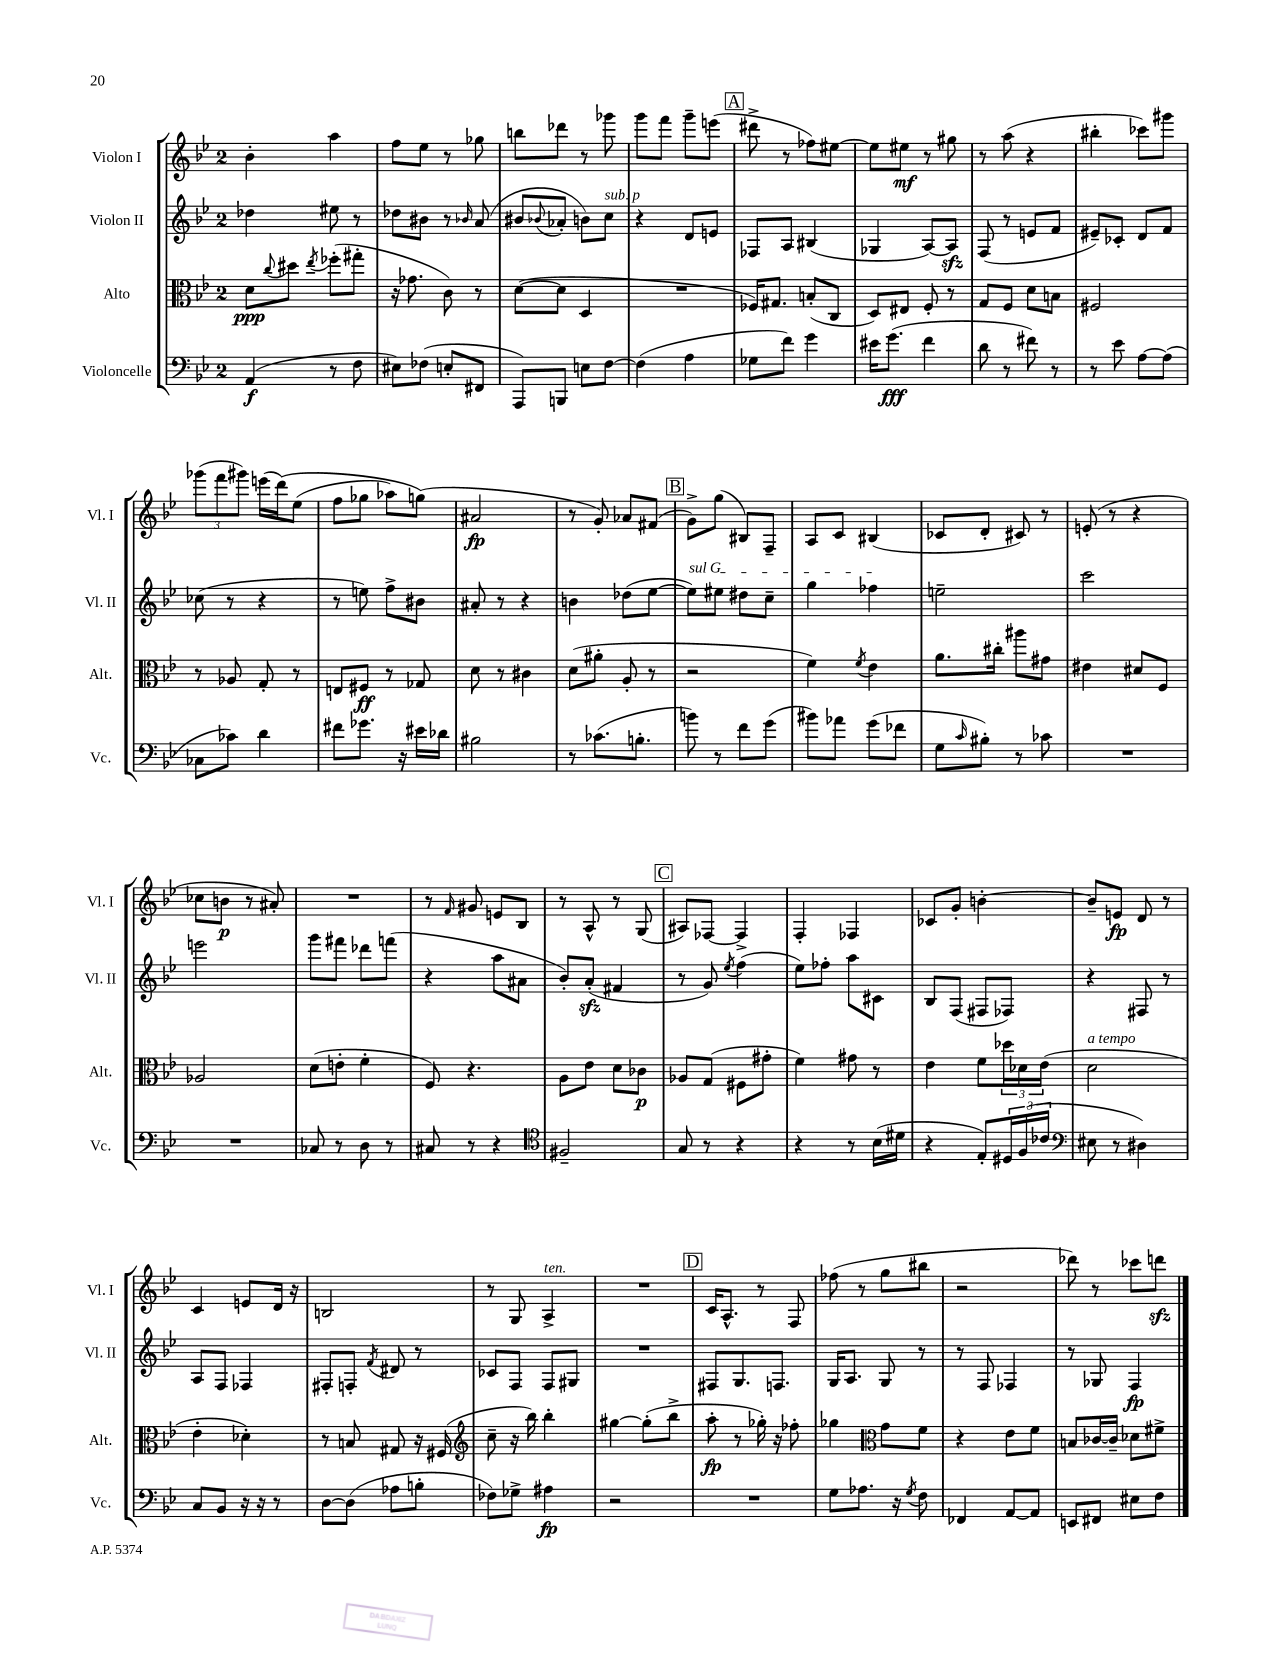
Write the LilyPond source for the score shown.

<<
\new StaffGroup <<
\new Staff = "s0" \with { instrumentName = "Violon I" shortInstrumentName = "Vl. I" } {
    \clef treble \key bes \major \once \override Staff.TimeSignature.style = #'single-digit \time 2/4
    bes'4-. a''4 |
    f''8 ees''8 r8 ges''8 |
    b''8 des'''8 r8 ges'''8 |
    g'''8 f'''8 g'''8-- e'''8( |
    \mark \markup { \box "A" } dis'''8-> r8 fes''8) eis''8~ |
    eis''8 eis''8\mf r8 gis''8 |
    r8 a''8( r4 |
    bis''4-. ces'''8) gis'''8 |
    \tuplet 3/2 { ges'''8( f'''8 gis'''8) } e'''16( d'''16)\( ees''8( |
    f''8 ges''8 aes''8) g''8(\) |
    ais'2\fp |
    r8 g'8-.) aes'8 fis'8( |
    \mark \markup { \box "B" } g'8->) g''8( bis8) f8-- |
    a8 c'8 bis4( |
    ces'8 d'8-. cis'8) r8 |
    e'8-.( r8 r4 |
    ces''8 b'8\p r8 ais'8-.) |
    R2 |
    r8 \grace { f'16 } gis'8 e'8 bes8 |
    r8 a8-^ r8 g8( |
    \mark \markup { \box "C" } ais8) fes8~ fes4-> |
    f4-. fes4 |
    ces'8 g'8-. b'4~-. |
    b'8-- e'8\fp d'8 r8 |
    c'4 e'8 d'16 r16 |
    b2 |
    r8 g8 a4->^\markup { \italic "ten." } |
    R2 |
    \mark \markup { \box "D" } c'16 a8.-^ r8 f8 |
    fes''8( r8 g''8 bis''8 |
    r2 |
    des'''8) r8 ces'''8 d'''8\sfz \bar "|." |
}
\new Staff = "s1" \with { instrumentName = "Violon II" shortInstrumentName = "Vl. II" } {
    \clef treble \key bes \major \once \override Staff.TimeSignature.style = #'single-digit \time 2/4
    des''4 eis''8 r8 |
    des''8 bis'8 r8 \grace { bes'16 } a'8( |
    bis'8 \appoggiatura { bes'8 } aes'8-. b'8) c''8^\markup { \italic "sub. p" } |
    r4 d'8 e'8 |
    \mark \markup { \box "A" } fes8 a8 bis4( |
    ges4 a8~) a8\sfz |
    f8( r8 e'8 f'8 |
    eis'8--) ces'8-. d'8 f'8 |
    ces''8( r8 r4 |
    r8 e''8) f''8-> bis'8 |
    ais'8-. r8 r4 |
    b'4 des''8( ees''8~ |
    \mark \markup { \box "B" } \once \override TextSpanner.bound-details.left.text = \markup { \italic "sul G" } ees''8\startTextSpan) eis''8 dis''8 c''8-- |
    g''4 fes''4\stopTextSpan |
    e''2-- |
    c'''2 |
    e'''2 |
    g'''8 fis'''8 des'''8 f'''8( |
    r4 a''8 ais'8 |
    bes'8-.) a'8-.\sfz( fis'4 |
    \mark \markup { \box "C" } r8 g'8) \acciaccatura { ees''8 } f''4( |
    ees''8) fes''8-. a''8 cis'8 |
    bes8 f8( fis8 fes8) |
    r4 fis8 r8 |
    a8 f8 fes4 |
    fis8-. f8-. \acciaccatura { f'8 } dis'8 r8 |
    ces'8 f8 f8 gis8 |
    R2 |
    \mark \markup { \box "D" } fis8 g8. f8. |
    g16 a8. g8 r8 |
    r8 f8 fes4 |
    r8 ges8 f4\fp \bar "|." |
}
\new Staff = "s2" \with { instrumentName = "Alto" shortInstrumentName = "Alt." } {
    \clef alto \key bes \major \once \override Staff.TimeSignature.style = #'single-digit \time 2/4
    d'8\ppp \appoggiatura { c''8 } dis''8 \acciaccatura { ees''8 } fes''8-.( gis''8-. |
    r16 ges'8. c'8) r8 |
    d'8~( d'8 d4 |
    R2 |
    \mark \markup { \box "A" } fes16) gis8. b8-.( c8 |
    d8) eis8 f8-. r8 |
    g8 f8 d'8 b8 |
    fis2 |
    r8 aes8 g8-. r8 |
    e8 fis8\ff r8 ges8 |
    d'8 r8 cis'4 |
    d'8( ais'8-. a8-. r8 |
    \mark \markup { \box "B" } r2 |
    f'4) \acciaccatura { f'8 } ees'4 |
    a'8. cis''16-. ais''8 gis'8 |
    eis'4 dis'8 f8 |
    aes2 |
    d'8( e'8-. f'4-. |
    f8) r4. |
    a8 ees'8 d'8 ces'8\p |
    \mark \markup { \box "C" } aes8 g8( fis8 gis'8-. |
    f'4) gis'8 r8 |
    ees'4 f'8 \tuplet 3/2 { des''16 des'16 ees'16( } |
    d'2^\markup { \italic "a tempo" } |
    ees'4-. des'4-.) |
    r8 b8 gis8 r16 fis16( |
    \clef treble c''8-- r16 bes''16) bes''4-. |
    gis''4~ gis''8-.( bes''8-> |
    \mark \markup { \box "D" } a''8-.\fp r8 ges''16-.) r16 fes''8-. |
    ges''4 \clef alto g'8 f'8 |
    r4 ees'8 f'8 |
    b8 ces'16~ ces'16-- des'8 fis'8-> \bar "|." |
}
\new Staff = "s3" \with { instrumentName = "Violoncelle" shortInstrumentName = "Vc." } {
    \clef bass \key bes \major \once \override Staff.TimeSignature.style = #'single-digit \time 2/4
    a,4\f( r8 f8 |
    eis8) fes8( e8-. fis,8 |
    a,,8) b,,8 e8 f8~ |
    f4( a4 |
    \mark \markup { \box "A" } ges8 f'8) g'4 |
    eis'16 g'8.\fff( f'4 |
    d'8 r8 fis'8) r8 |
    r8 ees'8 a8~ a8( |
    ces8 ces'8) d'4 |
    fis'8 ges'8. r16 eis'16 des'16 |
    bis2 |
    r8 ces'8.( b8.-. |
    \mark \markup { \box "B" } b'8) r8 f'8 g'8( |
    bis'8) aes'8 g'8( fes'8 |
    g8 \grace { c'16 } bis8-.) r8 ces'8 |
    R2 |
    R2 |
    ces8 r8 d8 r8 |
    cis8 r8 r4 |
    \clef tenor fis2-- |
    \mark \markup { \box "C" } g8 r8 r4 |
    r4 r8 bes16( dis'16 |
    r4 ees8-.) \tuplet 3/2 { dis16 f16( ces'16 } |
    \clef bass eis8 r8 dis4) |
    c8 bes,8 r16 r16 r8 |
    d8~ d8( aes8 b8-. |
    fes8) ges8-> ais4\fp |
    r2 |
    \mark \markup { \box "D" } R2 |
    g8 aes8. r16 \acciaccatura { g8 } f8 |
    fes,4 a,8~ a,8 |
    e,8 fis,8 eis8 f8 \bar "|." |
}
>>
>>
\layout { \context { \Score \remove "Bar_number_engraver" } }
